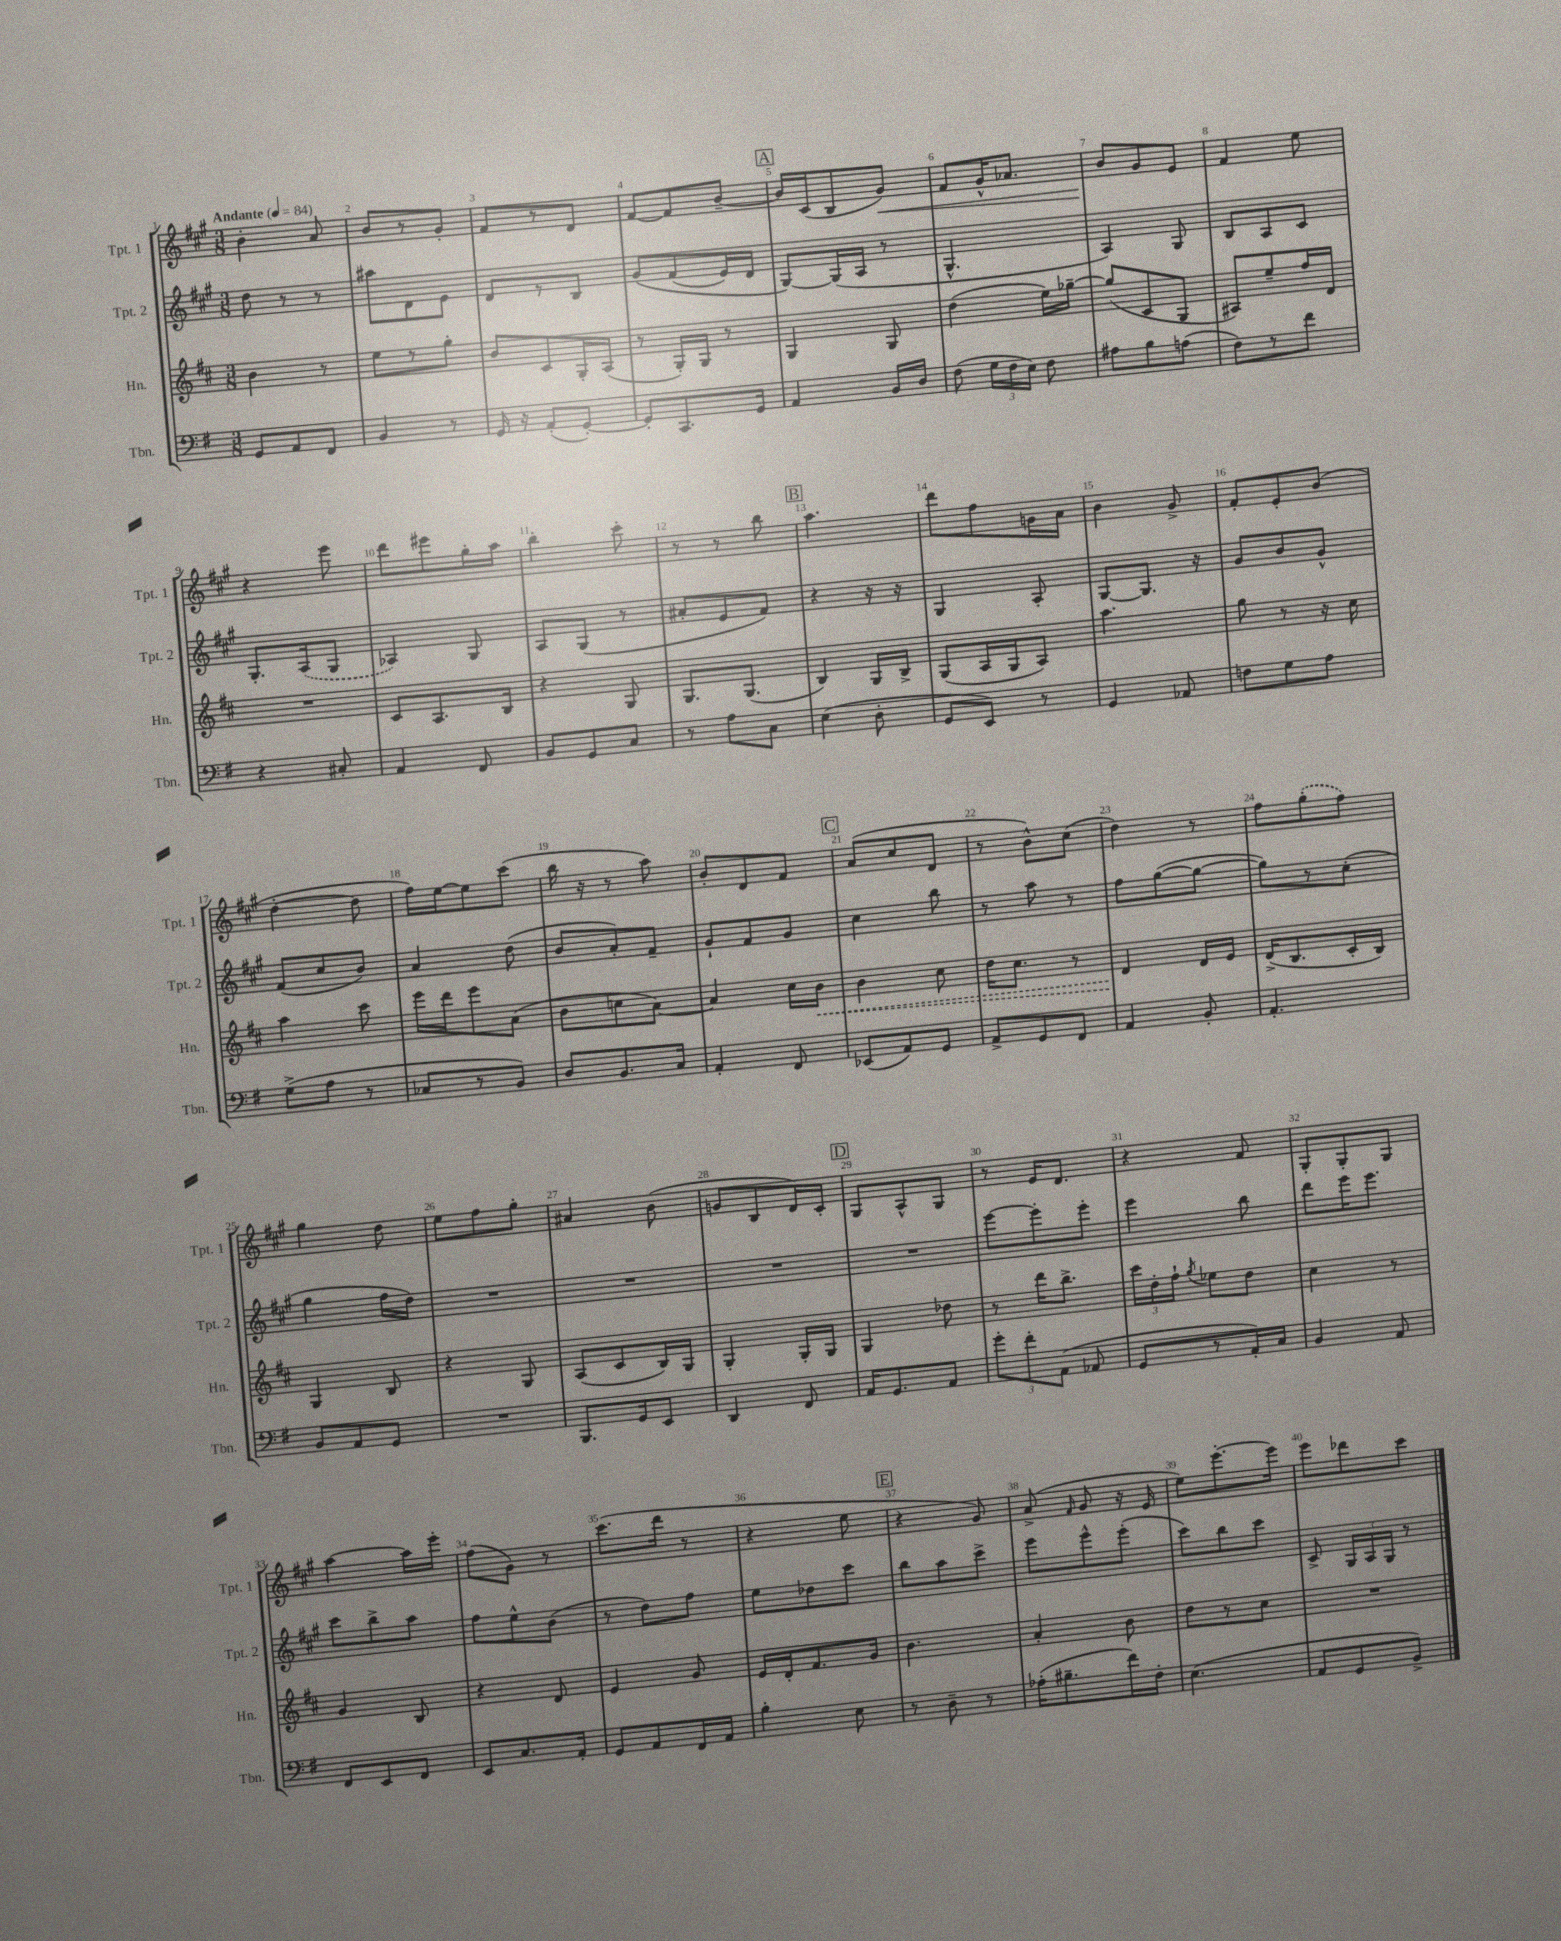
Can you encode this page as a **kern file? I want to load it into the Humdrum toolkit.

**kern	**kern	**kern	**kern
*staff4	*staff3	*staff2	*staff1
*clefF4	*clefG2	*clefG2	*clefG2
*k[f#]	*k[f#c#]	*k[f#c#g#]	*k[f#c#g#]
*M3/8	*M3/8	*M3/8	*M3/8
*MM84	*MM84	*MM84	*MM84
8GG	4b	8dd	4b'
8AA	.	8r	.
8FF#	8r	8r	8a
=	=	=	=
4BB	8ee	8aa#	8b
.	8r	8d	8r
8r	8gg'	8e	8g#'
=	=	=	=
16GG	8b	8d	8f#
16r	.	.	.
(8AA'	8c#	8r	8r
[8GG')	16G'	8B	8d
.	(16A	.	.
=	=	=	=
8GG']	8r	&(8g#	[8f#
8.CC	16G')	(8f#	8f#]
.	16G	.	.
.	8r	16e)	[8b~
16GG	.	16d	.
=	=	=	=
4AA	4G	[8G#&)	16b]
.	.	.	(16c#
.	.	(16G#]	8B
.	.	16A	.
16BB	8G	8r	8g#)
16D	.	.	.
=	=	=	=
(8F#	(4dd	4.G#^^	8f#
24G	.	.	16g#^^
24F#	.	.	.
.	.	.	8.a-
24E)	.	.	.
8F#	16ee)	.	.
.	[16gg-~	.	.
=	=	=	=
8A#	(8gg-]	4A)	8b
8B	8c#	.	8g#
(8A	8G	8G#	8e
=	=	=	=
8F#)	8A#)	8B	4f#
8r	8ee~	8A	.
8f#	16ff#	8c#	8ee
.	16d	.	.
=	=	=	=
4r	4.r	8.G#'	4r
.	.	(16A	.
8C#'	.	8G#	8eee
=	=	=	=
4AA	8c#	4A-)	8ddd
.	8.A	.	8eee#
8FF#	.	8G#	16gg#'
.	16B	.	16aa
=	=	=	=
8BB	4r	8A	4bb'
8GG	.	(8G#	.
8C	8G	8r	8ccc#'
=	=	=	=
8r	8.G	8a#'	8r
8A	.	8e	8r
.	(8.G	.	.
8C	.	8f#)	8bb
=	=	=	=
(4E	4B)	4r	4.aa
8D'	16G	16r	.
.	16B^	16r	.
=	=	=	=
8GG	(8G	4G#	8ddd
8EE)	16A	.	8ff#
.	16G	.	.
8r	8A)	8A'	16g
.	.	.	16a
=	=	=	=
4GG	4.aa	[8G#	4b
.	.	8.G#]	.
8AA-	.	.	8g#^
.	.	16r	.
=	=	=	=
8F	8gg	8g#	8f#'
8G	8r	8b	8e'
8A	16r	8g#^^	(8b
.	16cc#	.	.
=	=	=	=
(8G^	4aa	(8f#	[4dd'
8A	.	8cc#	.
8r	8ccc#	8b)	8dd]
=	=	=	=
8C-	16eee	4a	16ff#)
.	16ddd	.	[16ee
8r	8eee	.	8ee]
8BB)	(8a	(8dd	(8ccc#
=	=	=	=
8D	8b	8b	16bb
.	.	.	16r
8.BB	8cc	8a')	8r
.	[8a)	8f#~	8aa)
16C	.	.	.
=	=	=	=
4AA'	4a]	8g#`	8b'
.	.	8f#	8d
8FF#	16cc#	8g#	8f#
.	16b	.	.
=	=	=	=
(8EE-	4b	4cc#	(8a
8AA)	.	.	8cc#
8GG	8cc#	8bb	8d
=	=	=	=
8AA^	16dd	8r	8r
.	8.cc#	.	.
8GG	.	8aa	8b^^)
8FF#	8r	8r	(8cc#
=	=	=	=
4AA	4d	8ff#	4dd)
.	.	([8gg#	.
8BB'	16d	8gg#_	8r
.	16e	.	.
=	=	=	=
4.AA'	(16d^	8gg#])	8ff#
.	8.B	.	.
.	.	8r	(8gg#'
.	16c#'	(8cc#'	8ff#)
.	16B)	.	.
=	=	=	=
8BB	4G	4gg#	4gg#
8AA	.	.	.
8GG	8B	16ff#	8dd
.	.	16dd)	.
=	=	=	=
4.r	4r	4.r	8ee
.	.	.	8ff#
.	8G	.	8gg#'
=	=	=	=
8.BBB	(8A	4.r	4a#
.	8c#	.	.
16GG	.	.	.
8EE	16B)	.	(8b
.	16G	.	.
=	=	=	=
4DD	4G'	4.r	8g
.	.	.	8B
8FF#	16G'	.	16d)
.	16G	.	16c#'
=	=	=	=
16AA	4G	4.r	8G#
8.GG	.	.	.
.	.	.	8A^^
8AA	8dd-	.	8G#
=	=	=	=
12g'	8r	[8eee	8r
12f#'	.	.	.
.	16ddd	8eee']	16e
(12AA	.	.	.
.	8.bb^	.	8.d
8AA-	.	8eee'	.
=	=	=	=
8GG	24ccc#	4eee	4r
.	24dd'	.	.
.	24ff#`	.	.
.	8qgg	.	.
8r	8ee-	.	.
16AA')	8dd	8bb	8f#
16C	.	.	.
=	=	=	=
4BB	4cc#	8ddd	8G#'
.	.	16eee	8G#'
.	.	8.eee	.
8AA	8r	.	8G#
=	=	=	=
8FF#	4g	8ccc#	[4aa
8EE	.	8bb^	.
8FF#	8B	8aa	16aa]
.	.	.	16eee'
=	=	=	=
8EE	4r	8ff#	(8ff#
8.C	.	8ee^^	8g#)
.	8d	(8b	8r
16AA'	.	.	.
=	=	=	=
8GG	4e	8r	(8.ccc#
8AA	.	8dd)	.
.	.	.	16ddd
16FF#	8g	8ff#	8r
16AA	.	.	.
=	=	=	=
4B'	16e	8ee	4r
.	16d'	.	.
.	8.f#	8dd-	.
8E	.	8ccc#	8ee
.	16g	.	.
=	=	=	=
8r	4.b	8bb	4r
8D~	.	8aa	.
8r	.	8ccc#^	8g#)
=	=	=	=
(16A-'	4a'	8eee	(8a^
8.B#~	.	.	.
.	.	.	16qqf#
.	.	8eee^^	8g#
16f#)	8b	(8eee'	16r
16F#'	.	.	16e
=	=	=	=
(4.E	8dd	8ccc#)	8ee)
.	8r	8bb	[8.eee'
.	8cc#	8ccc#	.
.	.	.	16eee]
=	=	=	=
8AA	4.r	8c#^	8eee
8GG	.	24G#	8ddd-
.	.	24A	.
.	.	24G#	.
8BB^)	.	8r	8ccc#
==	==	==	==
*-	*-	*-	*-
